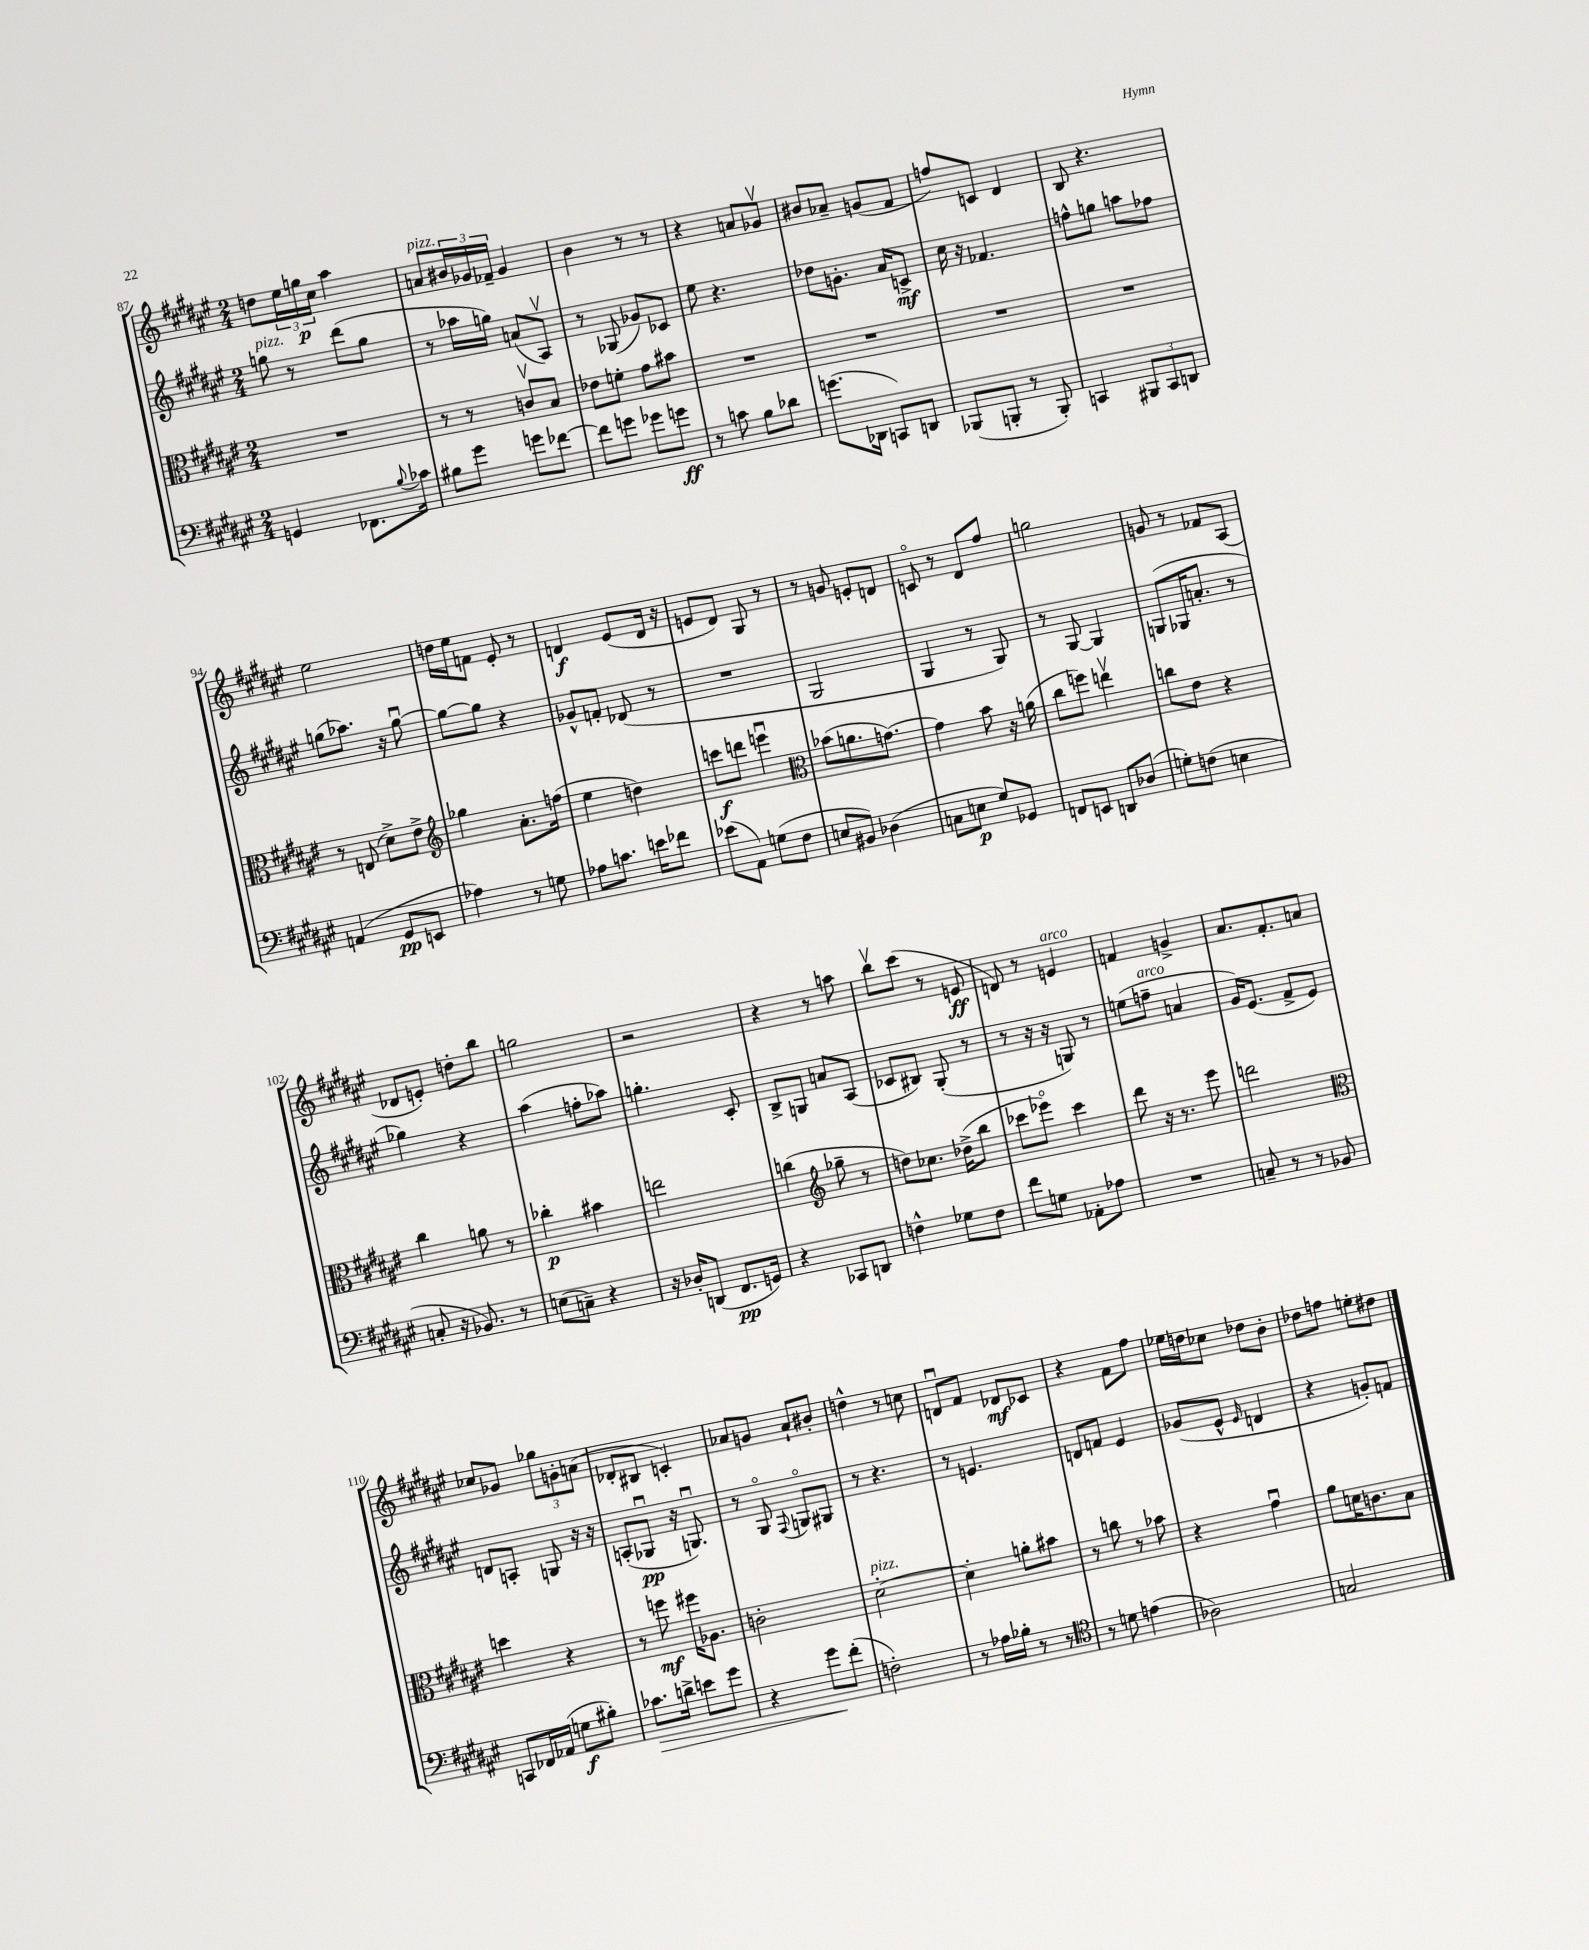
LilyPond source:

<<
\new StaffGroup <<
\new Staff = "s0" {
    \clef treble \key fis \major \numericTimeSignature \time 2/4
    d''8 \tuplet 3/2 { eis''16 g''16\p cis''16 } ais''4 |
    a'8^\markup { \italic "pizz." } \tuplet 3/2 { bis'16 ges'16 fes'16-- } ges'4 |
    b'4 r8 r8 |
    r4 a'8 ges'8\upbow |
    bis'8 aes'8-- g'8( fis'8 |
    f''8) c'8 dis'4 |
    b8 r4. |
    eis''2 |
    d''16 eis''16 f'8 eis'8-. r8 |
    d'4\f eis'8( d'16 r16 |
    e'8 dis'8) gis8 r8 |
    r8 g'8 e'8-. d'8 |
    c'8\flageolet r8 dis'8 fis''8 |
    g''2 |
    g'8 r8 fes'8 ais8( |
    des'8 e'8-.) d''8-. b''8 |
    g''2 |
    r2 |
    r4 r8 a''8 |
    b''8\upbow cis'''8( r8 e'8\ff |
    d'8) r8 e'4^\markup { \italic "arco" } |
    f'4 g'4-> |
    ais'8. fis'8.-. a'8 |
    ces''8 ges'8 \tuplet 3/2 { ges''8 g'8-. a'8( } |
    des'8-. bis8 c'4-.) |
    aes'8 g'8 aes'8-! bis'8-. |
    d''4-^ r8 c''8 |
    d'8\downbow fis'8 des'8\mf ces'8 |
    r4 fis'8 fis''8 |
    ees''16 d''16 ces''8 des''8 b'8-. |
    des''8 f''8 e''8-. dis''8 \bar "|." |
}
\new Staff = "s1" {
    \clef treble \key fis \major \numericTimeSignature \time 2/4
    g''8^\markup { \italic "pizz." } r8 dis'''8( g''8 |
    r8 aes''16 g''16) a'8( ais8\upbow) |
    r8 ges8( ges'8) ces'8 |
    eis''8 r4. |
    des''8 g'8.-. ais'16 c'8->\mf |
    cis''16 r16 fes'4. |
    f''8-^ g''8 a''8 fes''8 |
    g''8( aes''8.) r16 g''8~\downbow |
    g''8~ g''8 r4 |
    ges'8-^ f'8-. des'8( r8 |
    R2 |
    gis2 |
    gis4 r8 gis8) |
    r8 gis8~ gis4 |
    g8( ges16 a'8.-. r8 |
    ges''4) r4 |
    ais''4( f''8-. aes''8) |
    g''4.-. cis'8-. |
    b8-> g8 a'8 ais8( |
    ces'8 bis8) gis8-.( r8 |
    r8 r16 r16 g8) r8 |
    e''8( f''8--^\markup { \italic "arco" } a'4 |
    gis'16) eis'8.( fis'8-> eis'8) |
    d'8 a8-. g8 r16 r16 |
    a8-.( ges8\downbow\pp r16 g8.\downbow) |
    r8 gis8\flageolet \appoggiatura { fis8 } g8\flageolet gis8 |
    r8 r4. |
    r8 e'4. |
    d'8 f'8 eis'4 |
    ges'8( eis'8-^ \grace { eis'16 } d'4 |
    r4 g'8-.) f'8 \bar "|." |
}
\new Staff = "s2" {
    \clef alto \key fis \major \numericTimeSignature \time 2/4
    R2 |
    r8 r8 c'8\upbow b8 |
    ees'8 f'8-. gis'8 bis'8 |
    R2 |
    R2 |
    R2 |
    R2 |
    r8 e8( dis'8->) eis'8-> |
    \clef treble ges''4 ais'8.-. f''16( |
    eis''4 d''4) |
    c'''8\f d'''8 e'''4\downbow |
    \clef alto bes'8( a'8. g'8.~) |
    g'4 b'8 r16 a'16( |
    cis''8 f''8) e''4\upbow |
    c''8 eis'8 r4 |
    cis''4 a'8 r8 |
    ces''4-.\p bis'4 |
    e''2 |
    c''4( \clef treble ges''8-- r8 |
    d''8) ces''8. des''16->( b''8 |
    ces'''8 ees'''8\flageolet) ces'''4 |
    dis'''8 r16 r8. eis'''8 |
    d'''2 |
    \clef alto d''4 r4 |
    r8 f''8\mf fis''16 aes8. |
    c'2-. |
    dis'2~-.^\markup { \italic "pizz." } |
    dis'4-. a'8-. bis'8 |
    r8 c''8 r8 bes'8 |
    r4 gis'4\downbow |
    ais'8 d'16 c'8. b8 \bar "|." |
}
\new Staff = "s3" {
    \clef bass \key fis \major \numericTimeSignature \time 2/4
    g,4 fes,8. \appoggiatura { b8 } ces'16 |
    bis8 gis'8 g'8 fes'8~ |
    fes'8 g'8 ges'8 g'8\ff |
    r8 c'8 b8 des'8 |
    g'8.( des,16 c,8) d,8 |
    bes,,8( b,,8-. r8 b,,8-.) |
    c,4 \tuplet 3/2 { bis,,8 c,8 d,8 } |
    a,4( gis,8\pp e,8 |
    aes4) r8 g8 |
    aes8 c'8. e'16 fes'8 |
    ees'8( ais,8) g8( fis8 |
    e8 bis,8) des4( |
    c8 e8\p gis8) ges,8 |
    f,8 e,8 d,8 des8( |
    g8-.) f8( e4 |
    c8-. r16 bes,8.) r8 |
    e8( c8--) r4 |
    r16 des16-. d,8( fis,8.\pp g,16) |
    r4 ces,8 d,8 |
    f4-^ ges8 f8 |
    fis'8 g8 aes,8-. aes8 |
    R2 |
    c8-- r8 r8 bes,8 |
    c,8 fes,16 aes,16( g8\f bis8-.) |
    ces'8.\> d'16-> e'8 gis'8 |
    r4 gis'8\! fis'8-.( |
    f2-.) |
    r8 aes16 bes16-. r8 r8 |
    \clef tenor r8 d'8 e'4( |
    aes2) |
    g2 \bar "|." |
}
>>
>>
\layout { \context { \Score currentBarNumber = #87 } }
